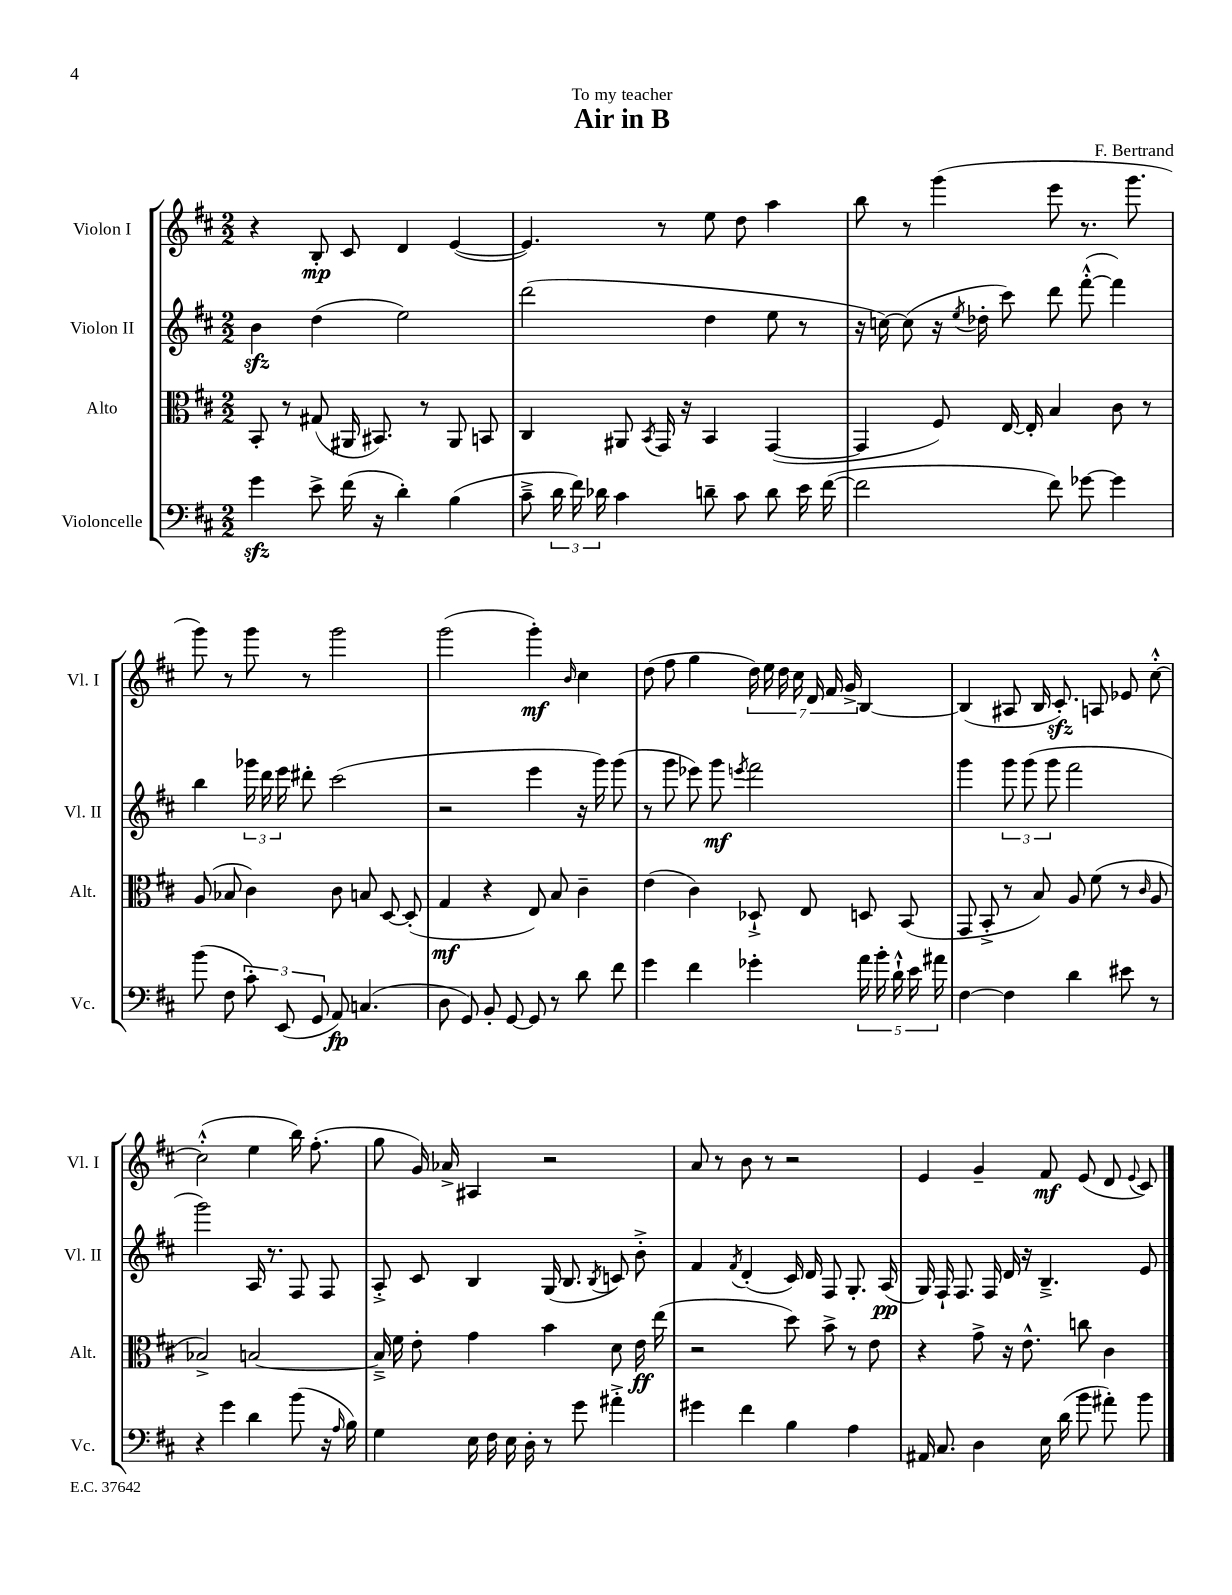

**kern	**kern	**kern	**kern
*staff4	*staff3	*staff2	*staff1
*clefF4	*clefC3	*clefG2	*clefG2
*k[f#c#]	*k[f#c#]	*k[f#c#]	*k[f#c#]
*M2/2	*M2/2	*M2/2	*M2/2
4g	8BB'	4b	4r
.	8r	.	.
8e^	(8G#	(4dd	8B'
(16f#	16AA#	.	8c#
16r	8.BB#)	.	.
4d')	.	2ee)	4d
.	8r	.	.
(4B	8AA#	.	([4e
.	8BB	.	.
=	=	=	=
8c#~^	4C#	(2ddd	4.e])
24d	.	.	.
24f#)	.	.	.
24d-	.	.	.
4c#	8AA#	.	.
.	8qBB	.	.
.	16GG	.	8r
.	16r	.	.
8d~	4BB	4dd	8ee
8c#	.	.	8dd
8d	([4GG	8ee	4aa
16e	.	8r	.
([16f#	.	.	.
=	=	=	=
2f#]	4GG]	16r	8bb
.	.	[16cc)	.
.	.	(8cc]	8r
.	8F#)	16r	(4ggg
.	.	8qee	.
.	.	16dd-'	.
.	[16E	8ccc#)	.
.	16E']	.	.
8f#)	4B	8ddd	8eee
[8g-	.	([8fff#'^^	8.r
4g-]	8c#	4fff#])	.
.	.	.	8.ggg
.	8r	.	.
=	=	=	=
(8b	(8A	4bb	8ggg)
8F#	8B-	.	8r
12c#')	4c#)	24ggg-	8ggg
.	.	24ddd	.
(12EE	.	24eee	.
.	.	8ddd#'	8r
12GG	.	.	.
8AA)	8c#	(2ccc#	2ggg
(4.C	8B	.	.
.	[8D	.	.
.	(8D']	.	.
=	=	=	=
8D	4G	2r	(2ggg
8GG)	.	.	.
8BB'	4r	.	.
[8GG	.	.	.
8GG]	8E)	4eee	4ggg')
8r	8B	.	.
.	.	.	16qqb
8d	4c#~	16r	4cc#
.	.	16ggg)	.
8f#	.	(8ggg	.
=	=	=	=
4g	(4e	8r	(8dd
.	.	8ggg	8ff#
4f#	4c#)	8eee-)	4gg
.	.	8ggg	.
.	.	8qeee	.
4g-'	8D-`^	2fff#	28dd)
.	.	.	28ee
.	.	.	28dd
.	.	.	28cc#
.	8E	.	.
.	.	.	28d
.	.	.	28f#
.	.	.	28g^
20a	8D	.	[4B
20b'	.	.	.
20d`^^	.	.	.
.	(8BB	.	.
20e	.	.	.
20a#	.	.	.
=	=	=	=
[4F#	8GG	4ggg	(4B]
.	8BB'^	.	.
4F#]	8r	12ggg	8A#
.	.	(12ggg	.
.	8B)	.	16B
.	.	12ggg	.
.	.	.	8.c#')
4d	8A	2fff#	.
.	(8f#	.	8A
8e#	8r	.	8e-
.	16qqc#	.	.
8r	8A	.	[8cc#'^^
=	=	=	=
4r	2B-^)	2ggg)	(2cc#'^^]
4g	.	.	.
4d	[2B	16A	4ee
.	.	8.r	.
(8b	.	8F#	16bb)
.	.	.	(8.ff#'
16r	.	8F#	.
16qqA	.	.	.
16B)	.	.	.
=	=	=	=
4G	16B~^]	8A'^	8gg
.	16f#	.	.
.	8e'	8c#	16g)
.	.	.	16a-^
16E	4g	4B	4A#
16F#	.	.	.
16E	.	.	.
16D'	.	.	.
8r	4b	(16G	2r
.	.	8.B	.
8g	.	.	.
.	.	8qB	.
4a#'^	8d	8c)	.
.	16e	8b'^	.
.	(16ee	.	.
=	=	=	=
4g#	2r	4f#	8a
.	.	.	8r
.	.	8qf#	.
4f#	.	(4d'	8b
.	.	.	8r
4B	8dd)	16c#)	2r
.	.	16d	.
.	8b^	8F#	.
4A	8r	8.G'	.
.	8e	.	.
.	.	(16A	.
=	=	=	=
16AA#	4r	16G)	4e
8.C#	.	16F#`	.
.	.	8.F#	.
4D	8g^	.	4g~
.	.	16F#	.
.	16r	16d	.
.	8.e^^	16r	.
16E	.	4.B~^	8f#
(16d	.	.	.
8b	8cc	.	(8e
8a#')	4c#	.	8d
.	.	.	8qqe
8b	.	8e	8c#)
==	==	==	==
*-	*-	*-	*-
